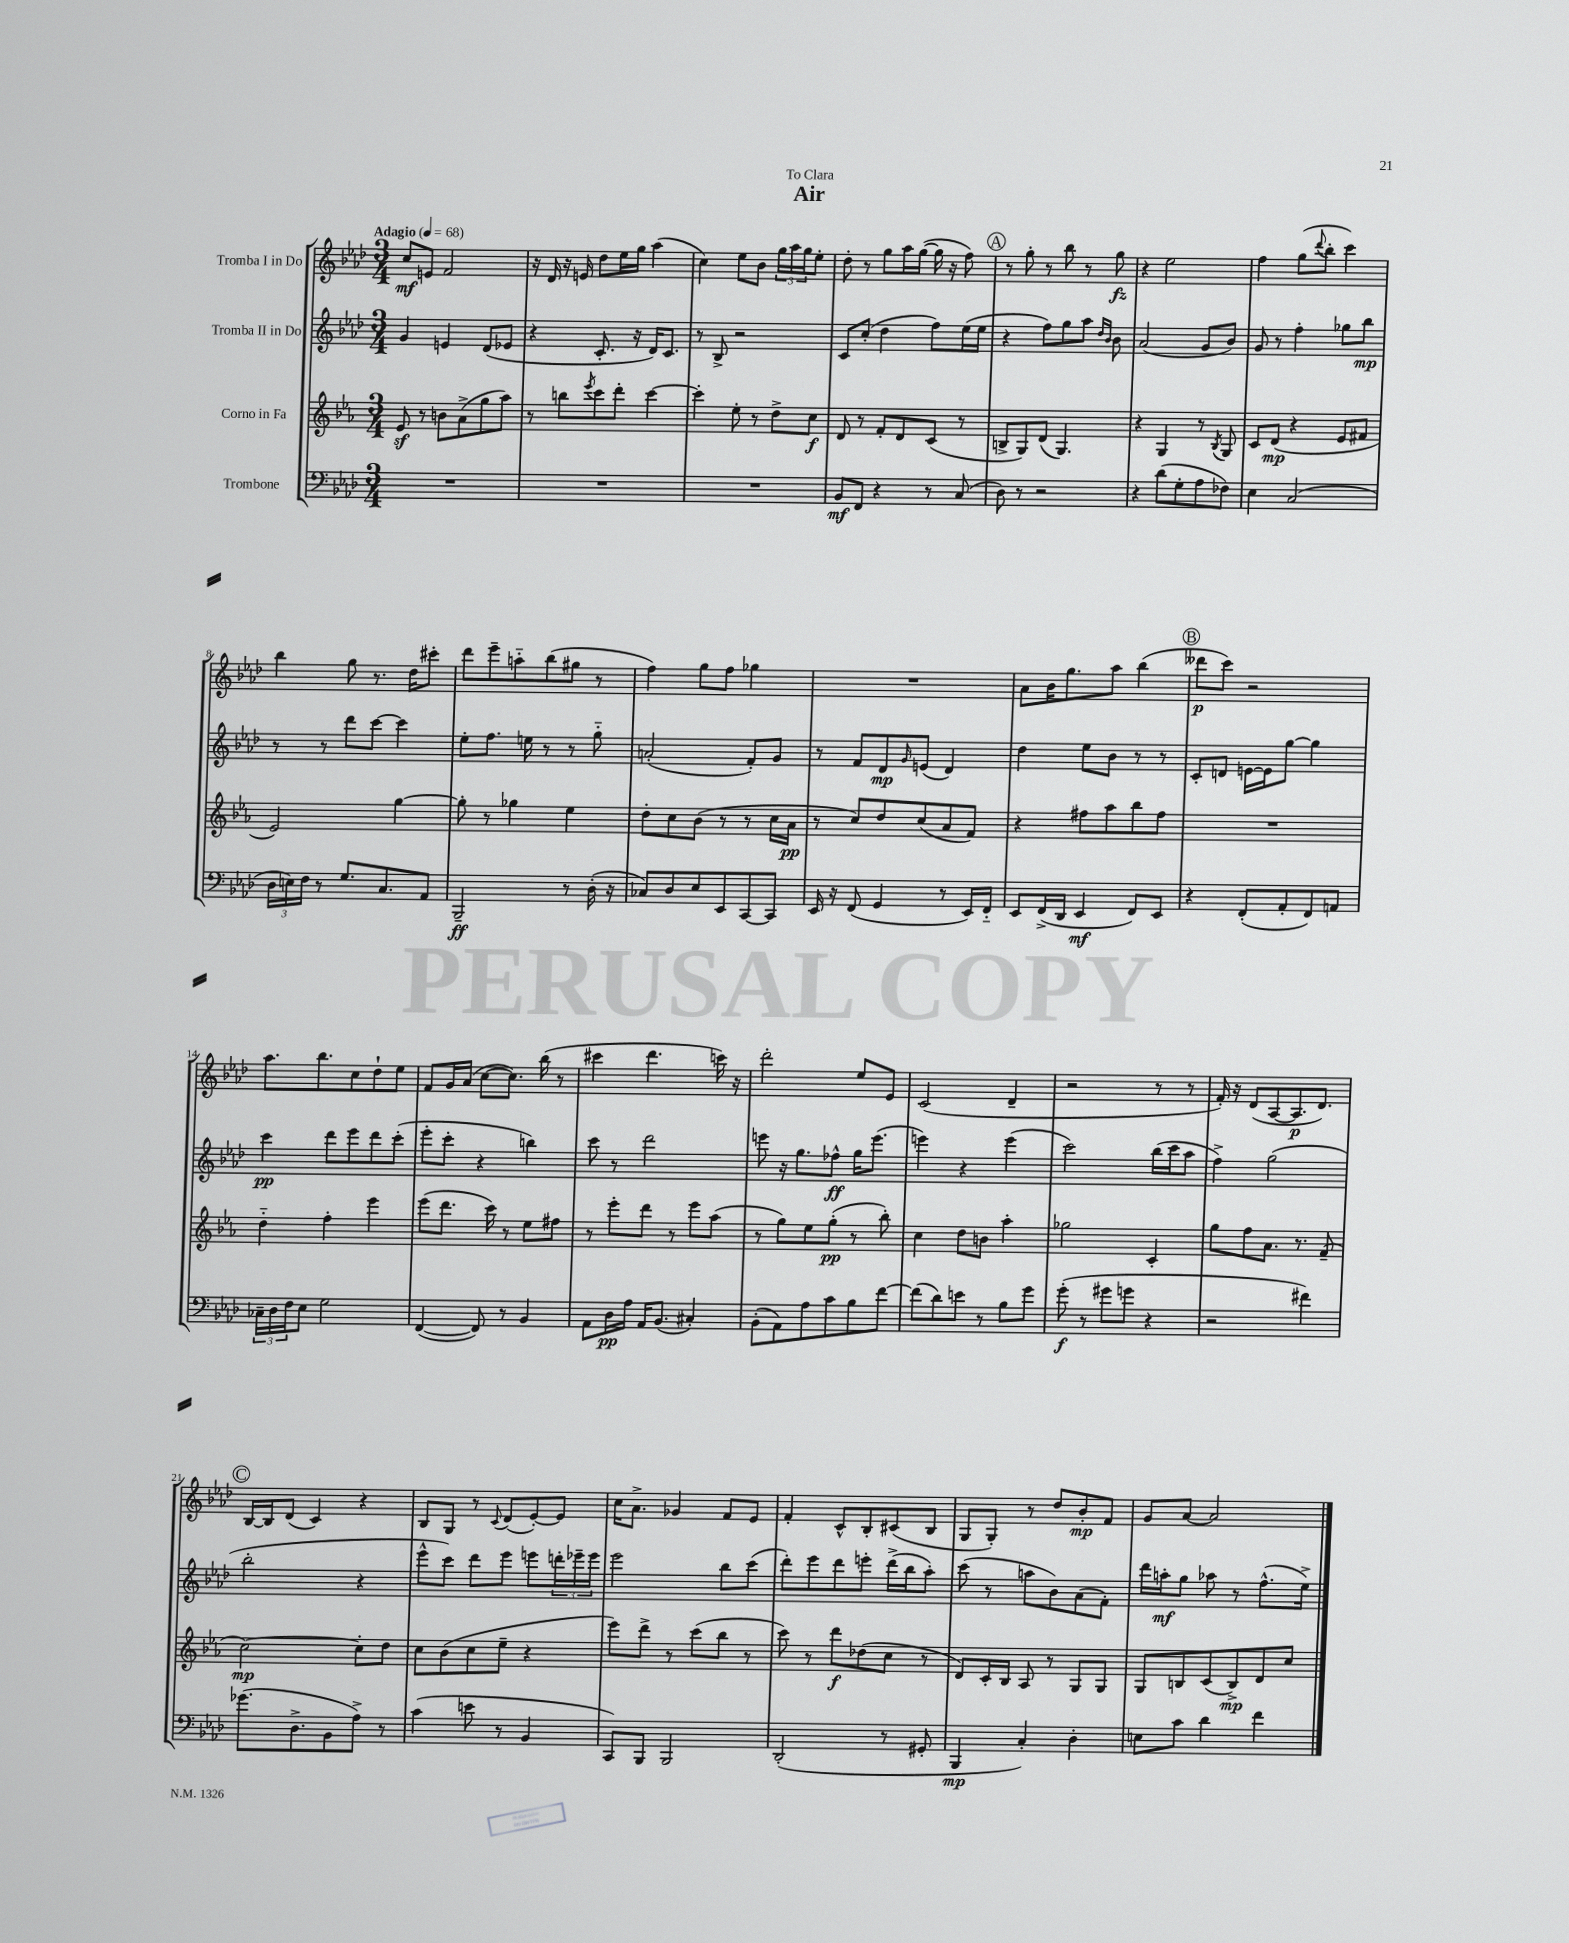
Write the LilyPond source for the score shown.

\header { title = "Air" dedication = "To Clara" }
<<
\new StaffGroup <<
\new Staff = "s0" \with { instrumentName = "Tromba I in Do" } {
    \clef treble \key aes \major \numericTimeSignature \time 3/4 \tempo "Adagio" 4 = 68
    c''8\mf e'8 f'2 |
    r16 des'16 r16 e'16 des''8 ees''16 g''16 aes''4( |
    c''4) ees''8 bes'8 \tuplet 3/2 { g''16 aes''16 g''16 } ees''8-. |
    des''8-. r8 g''8 aes''16 g''16~( g''16 r16 f''8) |
    \mark \markup { \circle "A" } r8 g''8-. r8 bes''8 r8 g''8\fz |
    r4 ees''2 |
    f''4 g''8( \appoggiatura { des'''8 } bes''8-. c'''4) |
    bes''4 g''8 r8. des''16 cis'''8-. |
    des'''8 ees'''8-- a''8-_ bes''8( gis''8 r8 |
    f''4) g''8 f''8 ges''4 |
    R2. |
    aes'8 bes'16 g''8. aes''8 bes''4( |
    \mark \markup { \circle "B" } deses'''8\p c'''8) r2 |
    aes''8. bes''8. c''8 des''8-! ees''8 |
    f'8 g'16 aes'16( c''8~ c''8.) bes''16( r8 |
    cis'''4 des'''4. c'''16) r16 |
    des'''2-. ees''8 ees'8 |
    c'2( des'4-- |
    r2 r8 r8 |
    f'16-.) r16 des'8( aes8~ aes8.\p des'8.) |
    \mark \markup { \circle "C" } bes16~ bes16 des'8( c'4) r4 |
    bes8 g8 r8 \appoggiatura { c'8 } des'8( ees'8~-.) ees'8 |
    c''16 aes'8.-> ges'4 f'8 ees'8 |
    f'4-. c'8-^ bes8-. cis'8( bes8 |
    g8 g8-.) r8 des''8 bes'8-.\mp f'8 |
    g'8 aes'8~ aes'2 \bar "|." |
}
\new Staff = "s1" \with { instrumentName = "Tromba II in Do" } {
    \clef treble \key aes \major \numericTimeSignature \time 3/4
    g'4 e'4 des'8( ees'8 |
    r4 c'8.-. r16 des'16) c'8. |
    r8 bes8-> r2 |
    c'8 c''8-.( des''4 f''8) ees''16( ees''16 |
    \mark \markup { \circle "A" } r4 f''8) g''8 aes''8 \grace { des''16 bes'16 } bes'8 |
    aes'2( g'8 bes'8) |
    g'8 r8 f''4-. ges''8 bes''8\mp |
    r8 r8 des'''8 c'''8~ c'''4 |
    ees''8-. f''8. e''16 r8 r8 g''8-_ |
    a'2-.( f'8-.) g'8 |
    r8 f'8 des'8\mp \grace { g'16 } e'8( des'4) |
    des''4 ees''8 bes'8 r8 r8 |
    \mark \markup { \circle "B" } c'8-. d'8 e'16~ e'16 g''8~ g''4 |
    c'''4\pp des'''8 ees'''8 des'''8 c'''8-.( |
    ees'''8-. c'''8-. r4 b''4) |
    c'''8 r8 des'''2 |
    e'''8 r16 g''8. fes''8-^\ff g''16 e'''8.( |
    e'''4) r4 e'''4( |
    c'''2) bes''16( c'''16 aes''8 |
    f''4->) g''2( |
    \mark \markup { \circle "C" } bes''2-. r4 |
    ees'''8-^ c'''8) des'''8 ees'''8 e'''8 \tuplet 3/2 { d'''16-. ees'''16-- ees'''16 } |
    ees'''2 bes''8 c'''8( |
    des'''8-.) ees'''8 des'''8 e'''8-. des'''16->( bes''16 aes''8-.) |
    c'''8( r8 a''8 bes'8) aes'8( f'8-.) |
    des'''16 a''16-.\mf g''8 aes''8 r8 f''8.-^( ees''16->) \bar "|." |
}
\new Staff = "s2" \with { instrumentName = "Corno in Fa" } {
    \clef treble \key ees \major \numericTimeSignature \time 3/4
    ees'8\sf r8 b'8 aes'8->( g''8 aes''8) |
    r8 b''8 \acciaccatura { ees'''8 } c'''8 d'''8-. c'''4~ |
    c'''4-. ees''8-. r8 d''8-> c''8\f |
    d'8 r8 f'8-. d'8 c'8( r8 |
    \mark \markup { \circle "A" } b8-> g8) d'8( g4.) |
    r4 g4 r8 \acciaccatura { bes8 } g8 |
    c'8 d'8\mp( r4 ees'8 fis'8 |
    ees'2) g''4~ |
    g''8-. r8 ges''4 ees''4 |
    d''8-. c''8 bes'8( r8 r8 c''16 aes'16\pp |
    r8 c''8) d''8 c''8( aes'8 f'8) |
    r4 fis''8 aes''8 bes''8 fis''8 |
    \mark \markup { \circle "B" } R2. |
    d''4-_ f''4-. ees'''4 |
    ees'''8( d'''8. c'''16) r8 ees''8 fis''8 |
    r8 ees'''8-. d'''8 r8 ees'''8 aes''8( |
    r8 g''8) ees''8 g''8-.\pp( r8 bes''8-.) |
    c''4 d''8 b'8 aes''4-. |
    ges''2 c'4-. |
    g''8 f''8 aes'8. r8. f'8--( |
    \mark \markup { \circle "C" } c''2~\mp) c''8-. d''8 |
    c''8 bes'8( c''8 ees''8-- r4 |
    ees'''8) d'''8-> r8 c'''8( bes''8 r8 |
    c'''8) r8 d'''8\f des''8( c''8 r8 |
    d'8) c'16-. bes16 aes8 r8 g8 g8 |
    g8 b8 c'8( b8->\mp) d'8 c''8 \bar "|." |
}
\new Staff = "s3" \with { instrumentName = "Trombone" } {
    \clef bass \key aes \major \numericTimeSignature \time 3/4
    R2. |
    R2. |
    R2. |
    bes,8\mf f,8 r4 r8 c8( |
    \mark \markup { \circle "A" } des8) r8 r2 |
    r4 des'8( g8-. aes8 fes8) |
    ees4 c2( |
    \tuplet 3/2 { des16 e16) f16 } r8 g8. c8. aes,8 |
    bes,,2--\ff r8 des16-.( r16 |
    ces8) des8 ees8 ees,8 c,8~ c,8 |
    ees,16 r16 f,8( g,4 r8 ees,16) f,16-_ |
    ees,8 f,16->( des,16 ees,4\mf f,8) ees,8 |
    \mark \markup { \circle "B" } r4 f,8-.( aes,8-. f,8) a,8 |
    \tuplet 3/2 { ces16-- des16 f16 } ees8 g2 |
    f,4~( f,8) r8 bes,4 |
    aes,8 des16\pp aes16 aes,16 bes,8.( cis4-.) |
    bes,8-.( aes,8) aes8 c'8 bes8 f'8~ |
    f'8( des'8) e'8 r8 bes8 g'8 |
    g'8-.\f( r8 gis'8 g'8 r4 |
    r2 fis'4) |
    \mark \markup { \circle "C" } ges'8.( des8.-> bes,8 aes8->) r8 |
    c'4( e'8 r8 bes,4 |
    c,8) bes,,8 bes,,2 |
    des,2-.( r8 gis,8-. |
    bes,,4\mp c4-.) des4-. |
    e8 c'8 des'4 f'4 \bar "|." |
}
>>
>>
